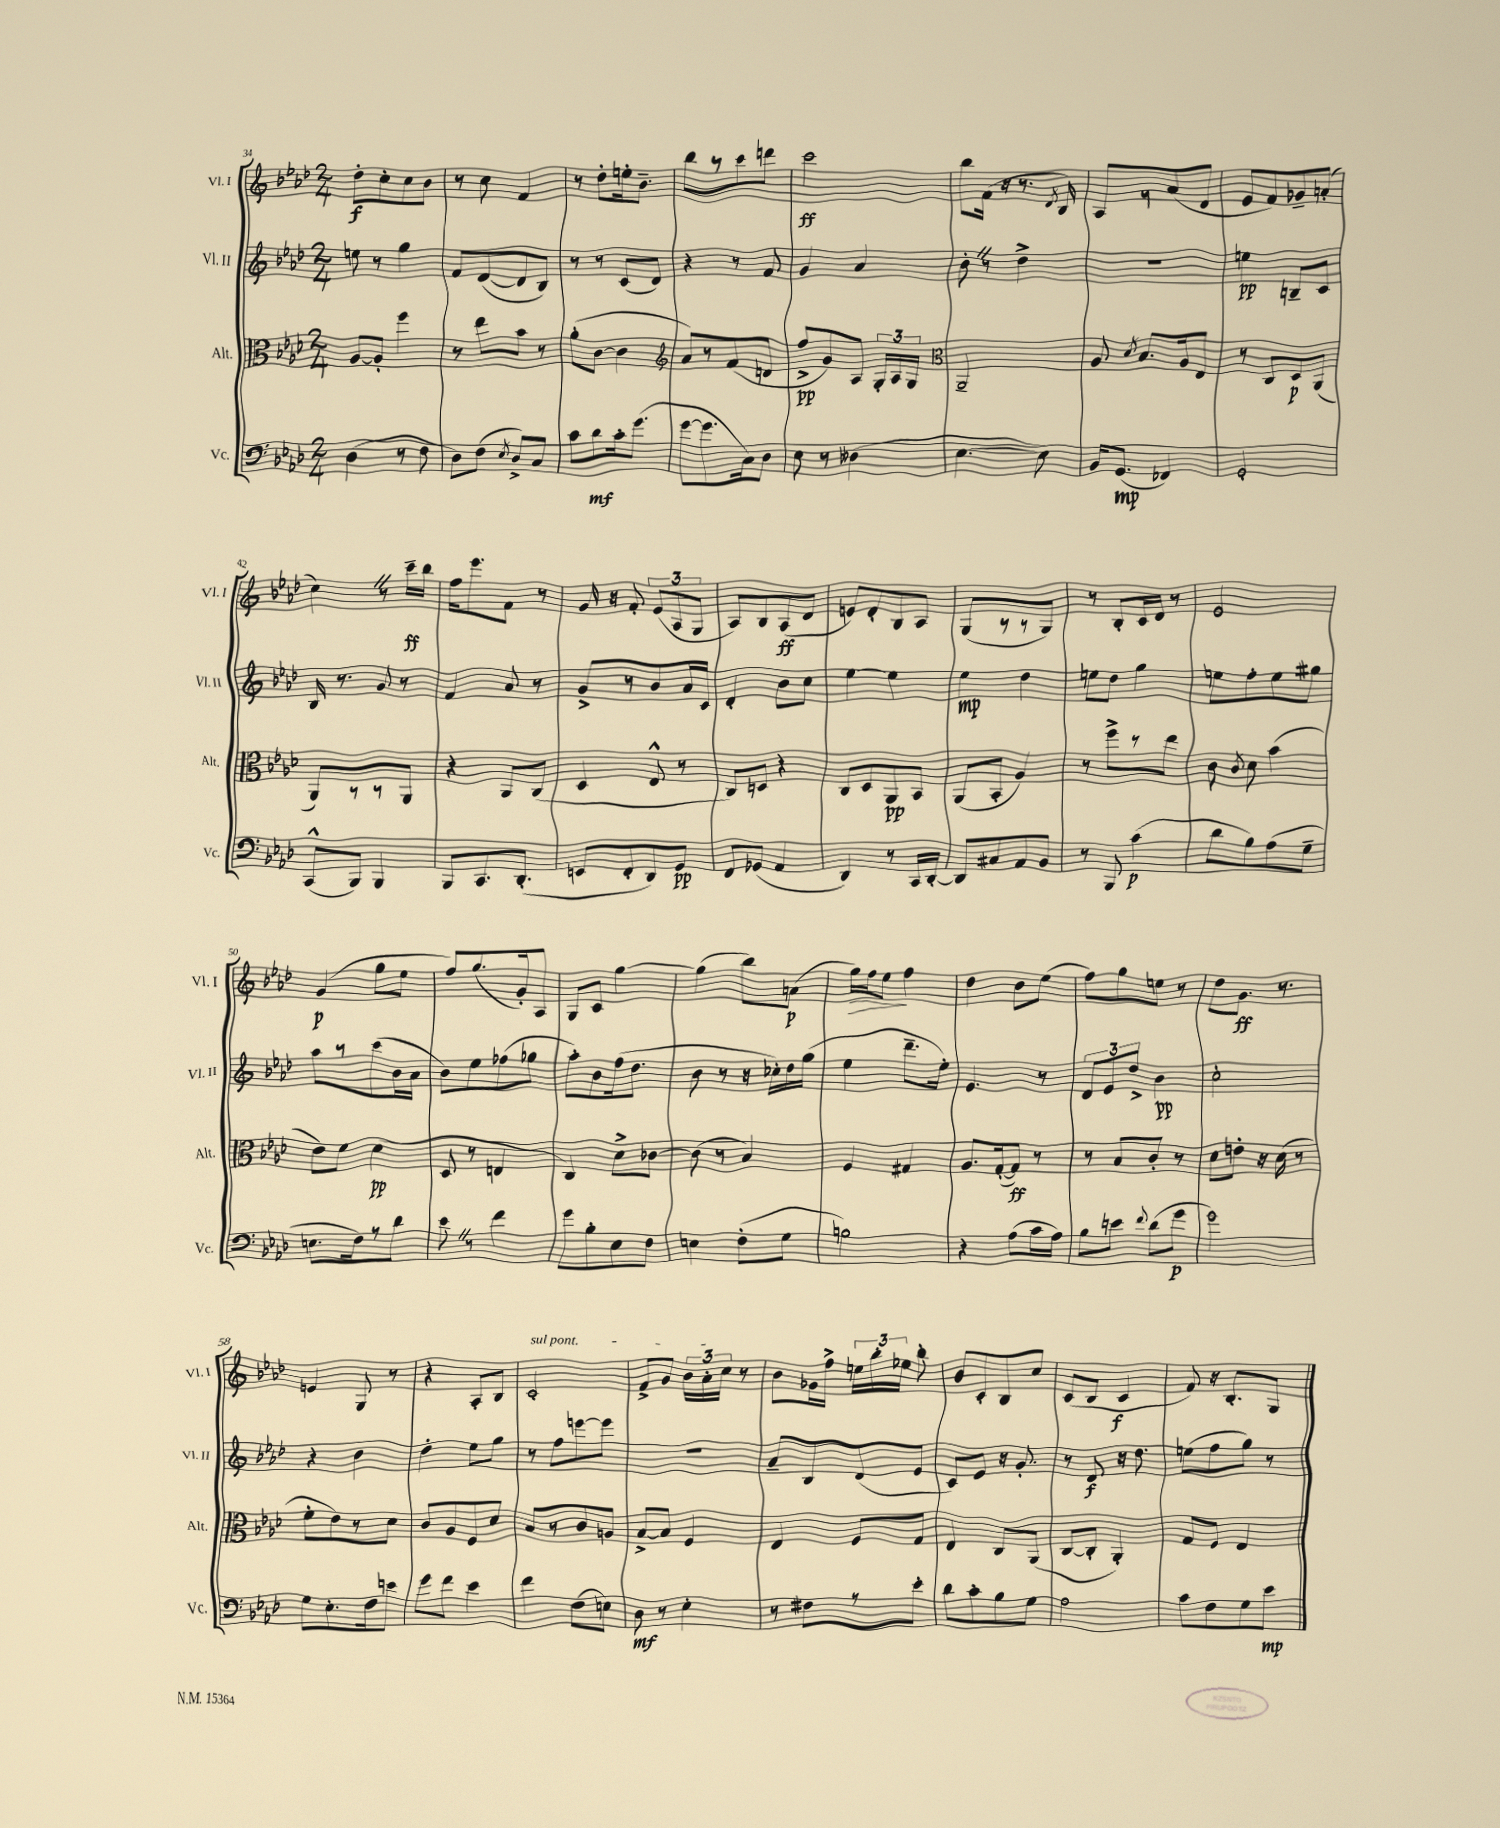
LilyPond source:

<<
\new StaffGroup <<
\new Staff = "s0" \with { instrumentName = "Vl. I" shortInstrumentName = "Vl. I" } {
    \clef treble \key aes \major \numericTimeSignature \time 2/4
    \autoBeamOff des''8[-.\f c''8-. c''8 bes'8] |
    r8 c''8 f'4 |
    r8 des''8[-. e''16-. bes'8.]-- |
    bes''8[ r8 c'''8 d'''8] |
    c'''2\ff |
    bes''8[ f'16]( r16 r8. \acciaccatura { des'8 } bes16) |
    aes8[ r8 aes'8( des'8] |
    ees'8[ f'8) ges'8-- a'8]-.( |
    c''4) \once \override BreathingSign.text = \markup { \musicglyph "scripts.caesura.straight" } \breathe r8 c'''16[--\ff bes''16] |
    f''16[ ees'''8. f'8] r8 |
    g'16 r16 f'8-. \tuplet 3/2 { ees'8[( aes8 g8] } |
    aes8[) bes8 aes8\ff( des'8] |
    e'8[) des'8-. bes8 aes8] |
    g8[( r8 r8 g8]) |
    r8 bes8[-. c'16 des'16] r8 |
    ees'2 |
    g'4\p( g''8[ ees''8] |
    f''8[) g''8.( g'16-.) aes8] |
    g8[ c'8] g''4~ |
    g''4( bes''8[) a'8]\p( |
    g''16[\>) f''16 ees''8]\! f''4 |
    des''4 bes'8[ ees''8]( |
    f''8[) g''8 e''8] r8 |
    des''8[ g'8.]\ff r8. |
    e'4 g8 r8 |
    r4 aes8[-. bes8] |
    \once \override TextSpanner.bound-details.left.text = \markup { \italic "sul pont." } c'2-.\startTextSpan |
    f'8[-> g'8] \tuplet 3/2 { bes'16[ aes'16-. c''16]\stopTextSpan } r8 |
    bes'8[ ges'16 f''16]-> \tuplet 3/2 { e''16[ bes''16-. ees''16] } bes''8-. |
    bes'8[ c'8-. bes8 c''8] |
    c'8[( bes8] c'4\f |
    f'8) r16 bes8.[-. g8] \bar "|." |
}
\new Staff = "s1" \with { instrumentName = "Vl. II" shortInstrumentName = "Vl. II" } {
    \clef treble \key aes \major \numericTimeSignature \time 2/4
    \autoBeamOff e''8 r8 g''4 |
    f'8[ des'8~( des'8 bes8]) |
    r8 r8 c'8[( des'8]) |
    r4 r8 f'8 |
    g'4 aes'4 |
    bes'8-. \once \override BreathingSign.text = \markup { \musicglyph "scripts.caesura.straight" } \breathe r8 des''4-> |
    r2 |
    e''4\pp b8[-- c'8] |
    bes16 r8. g'8 r8 |
    f'4 aes'8 r8 |
    g'8[-> r8 bes'8 aes'16 c'16] |
    des'4-. bes'8[ c''8] |
    ees''4~ ees''4 |
    ees''4\mp des''4 |
    e''8[ des''8] g''4 |
    e''8[ f''8-. e''8 gis''8] |
    aes''8[ r8 c'''8( bes'16 aes'16] |
    bes'8[) ees''8 fes''8( ges''8] |
    aes''8[-.) bes'8 f''16( des''8.] |
    bes'8 r8 r16 ces''16[-.) des''16 g''16]( |
    ees''4 des'''8.[-- ees''16]-.) |
    ees'4. r8 |
    \tuplet 3/2 { des'8[ ees'8 des''8]-> } bes'4\pp |
    c''2-. |
    r4 bes'4 |
    des''4-. ees''8[ g''8] |
    r8 f''8[ e'''8~ e'''8] |
    R2 |
    aes'8[-- bes8 des'8( ees'8] |
    c'8[) ees'8] r16 g'8.-. |
    r8 des'8\f r16 des''8. |
    e''8[( f''8 g''8]) r8 \bar "|." |
}
\new Staff = "s2" \with { instrumentName = "Alt." shortInstrumentName = "Alt." } {
    \clef alto \key aes \major \numericTimeSignature \time 2/4
    \autoBeamOff aes8[~ aes8]-. f''4 |
    r8 ees''8[ bes'8] r8 |
    aes'8[-.( c'8]~ c'4 |
    \clef treble aes'8[) r8 f'8( d'8] |
    f''8[->\pp g'8) aes8] \tuplet 3/2 { g16[-. aes16 g16] } |
    \clef alto aes,2-- |
    aes8 \acciaccatura { des'8 } bes8.[ aes16 ees8] |
    r8 c8[ des8\p aes,8]( |
    aes,8[) r8 r8 aes,8] |
    r4 aes,8[ c8]( |
    des4 ees8-^ r8 |
    c8[) d8] r4 |
    c8[ des8 aes,8\pp bes,8] |
    aes,8[( bes,8]-. aes4) |
    r8 f''8[-> r8 ees''8] |
    c'8 \acciaccatura { c'8 } des'8 bes'4( |
    ees'8[) f'8] des'4\pp( |
    des8 r8 e4 |
    c4) des'8[-> ces'8]~ |
    ces'8( r8 bes4) |
    f4 gis4 |
    aes8.[ g16~-.( g8]\ff) r8 |
    r8 bes8[ c'8]-. r8 |
    des'8[ e'8]-. r16 des'16( r8 |
    f'8[-. ees'8) r8 des'8] |
    c'8[ aes8 f8 des'8] |
    bes8[ r8 c'8 a8] |
    bes8[~-> bes8] f4 |
    ees4 f8[ g8] |
    ees4 c8[ aes,8]( |
    c8[~ c8]-. aes,4-.) |
    g8[ f8] ees4 \bar "|." |
}
\new Staff = "s3" \with { instrumentName = "Vc." shortInstrumentName = "Vc." } {
    \clef bass \key aes \major \numericTimeSignature \time 2/4
    \autoBeamOff des4( r8 f8 |
    des8[) f8]( \acciaccatura { ees8 } des8[->) c8] |
    c'8[ des'8\mf c'16-. g'8.]( |
    g'8[~ g'8. c16) des8] |
    ees8 r8 deses4( |
    ees4.~ ees8) |
    bes,16[ g,8.]\mp( fes,4) |
    g,2-. |
    c,8[-^( bes,,8]) bes,,4 |
    bes,,8[ c,8. des,8.]-.( |
    e,8[ f,8-. des,8) g,8]\pp |
    f,8[ ges,8]( aes,4 |
    des,4) r8 c,16[ des,16]~-. |
    des,8[ cis8 aes,8 bes,8] |
    r8 bes,,8 c'4\p( |
    des'8[ bes8) aes8( g8]-- |
    e8.[ f16) r8 des'8] |
    ees'8 \once \override BreathingSign.text = \markup { \musicglyph "scripts.caesura.straight" } \breathe r8 f'4 |
    g'8[ bes8-. ees8 f8] |
    e4 f8[-.( g8] |
    b2) |
    r4 aes8[( c'16 aes16]) |
    bes8[ e'8] \appoggiatura { f'8 } des'8[( g'8]\p |
    g'2) |
    g8[ ees8.-. f16 e'8] |
    g'8[ f'8] ees'4 |
    f'4 f8[( e8]) |
    des8\mf r8 ees4-. |
    r8 fis8[ r8 ees'8]-. |
    des'8[ c'8-. bes8 g8] |
    aes2 |
    c'8[ f8 g8 ees'8]\mp \bar "|." |
}
>>
>>
\layout { \context { \Score currentBarNumber = #34 } }
